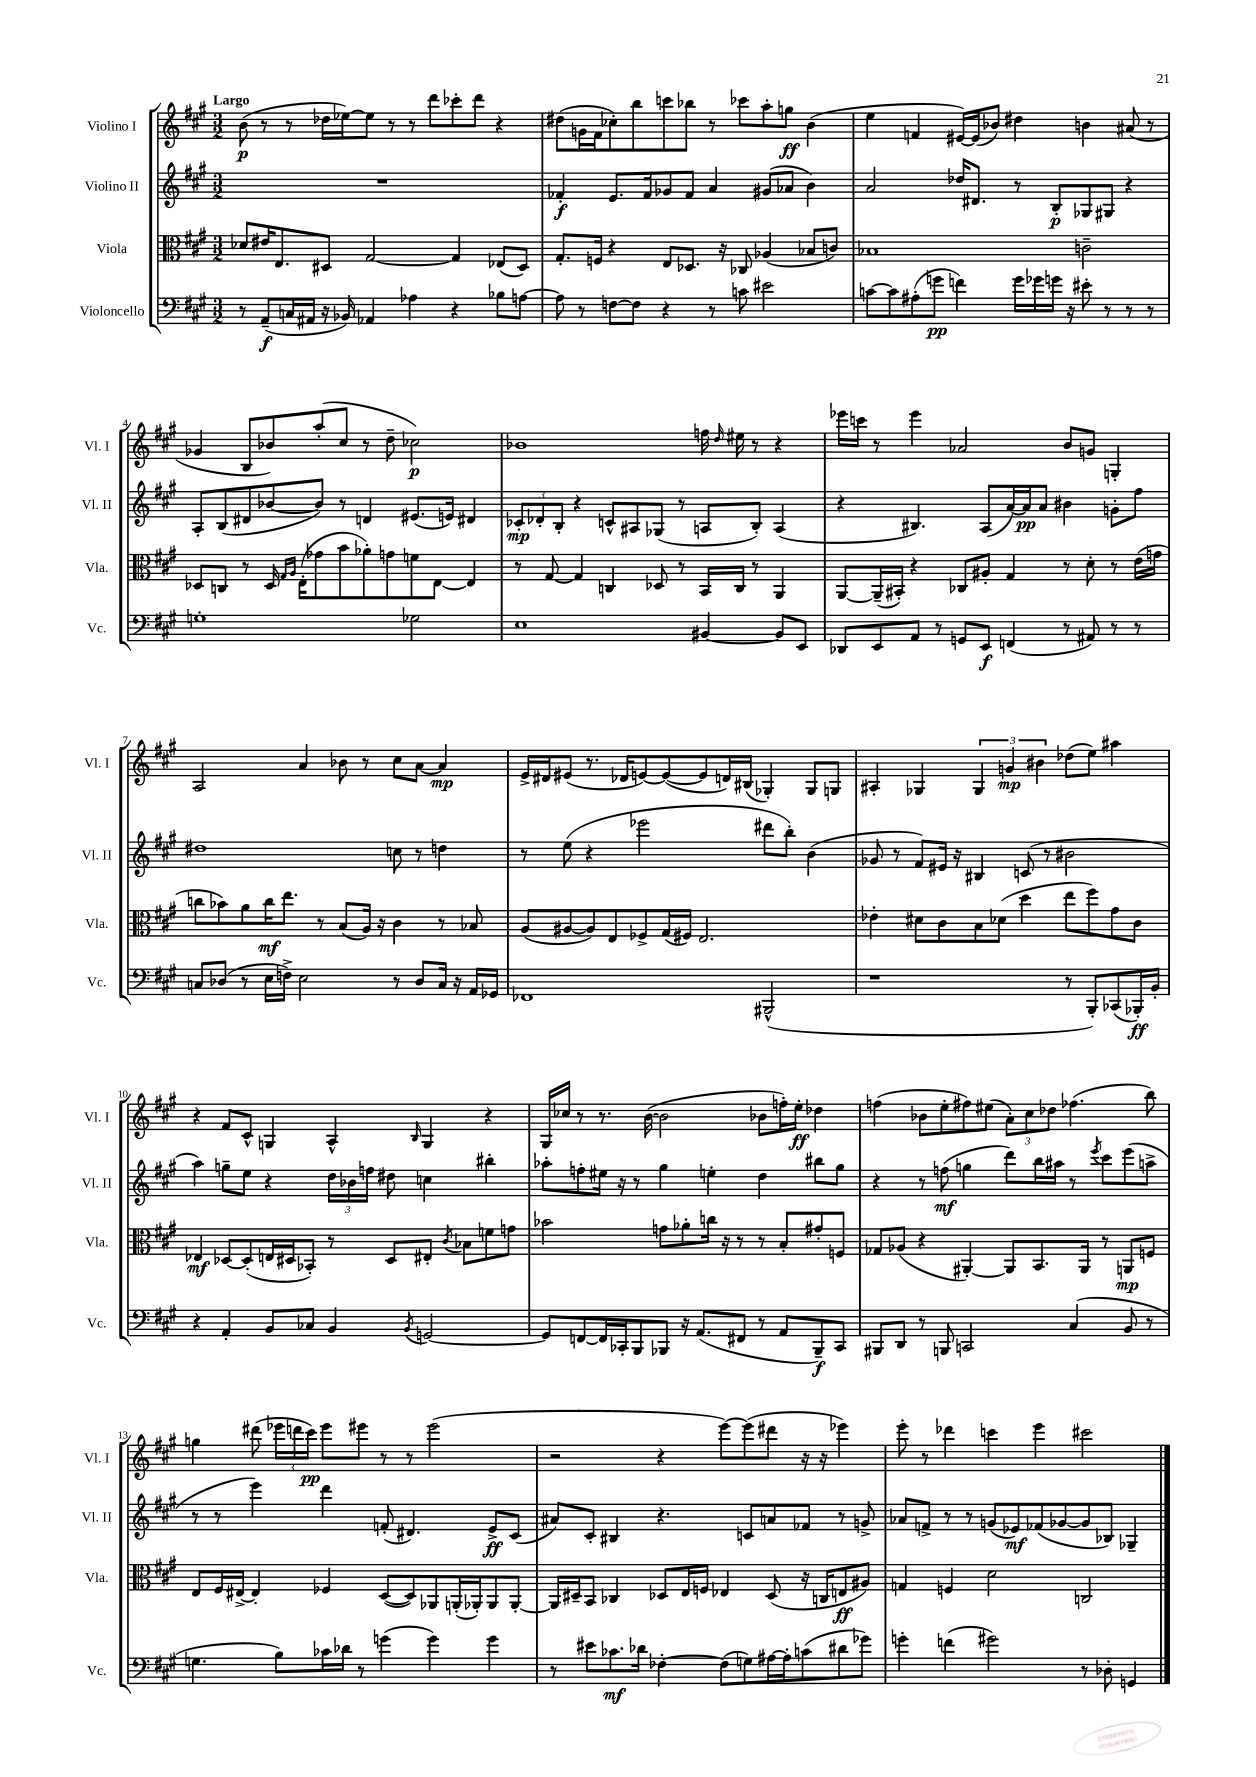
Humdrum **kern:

**kern	**dynam	**kern	**dynam	**kern	**dynam	**kern	**dynam
*part4	*part4	*part3	*part3	*part2	*part2	*part1	*part1
*staff4	*staff4	*staff3	*staff3	*staff2	*staff2	*staff1	*staff1
*I"Violoncello	*	*I"Viola	*	*I"Violino II	*	*I"Violino I	*
*I'Vc.	*	*I'Vla.	*	*I'Vl. II	*	*I'Vl. I	*
*clefF4	*	*clefC3	*	*clefG2	*	*clefG2	*
*k[f#c#g#]	*	*k[f#c#g#]	*	*k[f#c#g#]	*	*k[f#c#g#]	*
*M3/2	*	*M3/2	*	*M3/2	*	*M3/2	*
=1	=1	=1	=1	=1	=1	=1	=1
!	!	!	!	!	!	!LO:TX:a:B:t=Largo	!
8r	.	8d-X/L	.	1.r	.	(8b\	p
(8AA~/L	f	16e#X/K	.	.	.	8r	.
.	.	8.E/	.	.	.	.	.
16Cn/L	.	.	.	.	.	8r	.
16AA#X/JJ	.	.	.	.	.	.	.
16r	.	8D#X/J	.	.	.	16dd-X\LL	.
16BB-X/)	.	.	.	.	.	[16ee-X\J)	.
4AA-X/	.	[2G#/	.	.	.	8ee-\J]	.
.	.	.	.	.	.	8r	.
4A-X\	.	.	.	.	.	8r	.
.	.	.	.	.	.	8ddd\L	.
4r	.	4G#/]	.	.	.	8ccc-X'\	.
.	.	.	.	.	.	8ddd\J	.
8B-X\L	.	(8E-X/L	.	.	.	4r	.
[8An\J	.	8D#/J)	.	.	.	.	.
=2	=2	=2	=2	=2	=2	=2	=2
8A\]	.	8.G#'/L	.	4f-X'/	f	(8dd#X\L	.
8r	.	.	.	.	.	16gn\L	.
.	.	16Fn/Jk	.	.	.	16f#\J	.
[8Fn\L	.	4r	.	8.e/L	.	8cc-X'\)	.
8F\J]	.	.	.	.	.	8bb\	.
.	.	.	.	16f-/k	.	.	.
4r	.	8E/L	.	8g-X/	.	8cccn\	.
.	.	8.D-X/J	.	8f-/J	.	8bb-X\J	.
8r	.	.	.	4a/	.	8r	.
.	.	16r	.	.	.	.	.
8cn\	.	8C-X/	.	.	.	8ccc-X\L	.
2e#X\	.	(4A-X/	.	(8g#X/L	.	8aa'\	.
.	.	.	.	8a-X/J	.	8ggn\J	ff
.	.	8B-X/L	.	4b\)	.	(4b\	.
.	.	8cn/J)	.	.	.	.	.
=3	=3	=3	=3	=3	=3	=3	=3
[8cn\L	.	1B-X	.	2a/	.	4ee\	.
8c\]	.	.	.	.	.	.	.
(8A#X'\	.	.	.	.	.	4fn/	.
8gn\J	pp	.	.	.	.	.	.
4fn\)	.	.	.	16dd-X/KL	.	[16e#X/LL)	.
.	.	.	.	8.d#X/J	.	(16e#/J]	.
.	.	.	.	.	.	8b-X/J)	.
16g\LL	.	.	.	8r	.	4dd#X\	.
16g-X\	.	.	.	.	.	.	.
16gn\JJ	.	.	.	8B'/L	p	.	.
16r	.	.	.	.	.	.	.
8e#X'\	.	2cn~\	.	8G-X/	.	4bn\	.
8r	.	.	.	8G#X/J	.	.	.
8r	.	.	.	4r	.	(8a#X/	.
8r	.	.	.	.	.	8r	.
!!LO:LB:g=z
=4	=4	=4	=4	=4	=4	=4	=4
1Gn'	.	8D-X/L	.	8A'/L	.	4g-X/	.
.	.	8Cn/J	.	(8B/	.	.	.
.	.	8r	.	8d#X/	.	8B/L	.
.	.	16D-/	.	[8b-X/	.	8b-X/)	.
.	.	16qqG#/LL	.	.	.	.	.
.	.	16qqA/JJ	.	.	.	.	.
.	.	(16E'\KL	.	.	.	.	.
.	.	8g-X\	.	8b-/J])	.	(8aa'/	.
.	.	8b\	.	8r	.	8cc#/J	.
.	.	8a-X'\)	.	4dn/	.	8r	.
.	.	8gn\	.	.	.	8dd~\	.
2G-X\	.	8fn\	.	(8.e#X/L	.	2cc-X\)	p
.	.	[8E\J	.	.	.	.	.
.	.	.	.	16en/Jk)	.	.	.
.	.	4E/]	.	4d#X/	.	.	.
=5	=5	=5	=5	=5	=5	=5	=5
1E	.	8r	.	12c-X'/L	mp	1b-X	.
.	.	.	.	12d-X'/	.	.	.
.	.	[8G#/	.	.	.	.	.
.	.	.	.	12B'/J	.	.	.
.	.	4G#/]	.	4r	.	.	.
.	.	4Cn/	.	8cn^^/L	.	.	.
.	.	.	.	8A#X/	.	.	.
.	.	8D-X/	.	(8G-X/J	.	.	.
.	.	8r	.	8r	.	.	.
[4BB#X/	.	16BB/LL	.	8An/L	.	16ffn\	.
.	.	.	.	.	.	16qqdd/	.
.	.	16C/JJ	.	.	.	16ee#X\	.
.	.	8r	.	8B'/J)	.	8r	.
8BB#/L]	.	4AA/	.	(4A/	.	4r	.
8EE/J	.	.	.	.	.	.	.
=6	=6	=6	=6	=6	=6	=6	=6
8DD-X/L	.	[8AA/L	.	4r	.	16eee-X\LL	.
.	.	.	.	.	.	16cccn\JJ	.
8EE/	.	(16AA~/L]	.	.	.	8r	.
.	.	16BB#X'/JJ)	.	.	.	.	.
8AA/J	.	4r	.	4.B#X/)	.	4eee-\	.
8r	.	.	.	.	.	.	.
8GGn/L	.	8C-X/L	.	.	.	2a-X/	.
8EE/J	f	8A#X'/J	.	(8A/L	.	.	.
(4FFn/	.	4G#/	.	[16a/L)	.	.	.
.	.	.	.	16a/J]	pp	.	.
.	.	.	.	8a/J	.	.	.
8r	.	8r	.	4b#X\	.	8b/L	.
8AA#X/)	.	8d'\	.	.	.	8gn/J	.
8r	.	8r	.	8gn'\L	.	4Gn'/	.
8r	.	(16e\LL	.	8ff#\J	.	.	.
.	.	16gn\JJ	.	.	.	.	.
!!LO:LB:g=z
=7	=7	=7	=7	=7	=7	=7	=7
8Cn/L	.	8ccn\L	.	1dd#X	.	2A/	.
(8D-X/J	.	8b-X\)	.	.	.	.	.
8r	.	8a\	.	.	.	.	.
16E\LL	.	16cc\K	mf	.	.	.	.
16Fn^\JJ)	.	8.ee\J	.	.	.	.	.
2E\	.	.	.	.	.	4a/	.
.	.	8r	.	.	.	.	.
.	.	(8B/L	.	.	.	8b-X\	.
.	.	16A/Jk)	.	.	.	8r	.
.	.	16r	.	.	.	.	.
8r	.	4c#\	.	8ccn\	.	8cc#\L	.
8D-/L	.	.	.	8r	.	[8a\J	.
16C/Jk	.	8r	.	4ddn\	.	4a/]	mp
16r	.	.	.	.	.	.	.
16AA/LL	.	8B-X/	.	.	.	.	.
16GG-X/JJ	.	.	.	.	.	.	.
=8	=8	=8	=8	=8	=8	=8	=8
1FF-X	.	(8A/L	.	8r	.	16e^/LL	.
.	.	.	.	.	.	16d#X/J	.
.	.	[8A#X/	.	(8ee\	.	(8e#X/J	.
.	.	8A#/])	.	4r	.	8.r	.
.	.	8E/	.	.	.	.	.
.	.	.	.	.	.	16d-X/KL	.
.	.	8F-X^/	.	2eee-X\	.	[8en/)	.
.	.	(16G#/L	.	.	.	(8e/_	.
.	.	16F#X/JJ)	.	.	.	.	.
.	.	2.E/	.	.	.	8e/]	.
.	.	.	.	.	.	16dn/L)	.
.	.	.	.	.	.	(16B#X/JJ	.
(2BBB#X^^/	.	.	.	8ddd#X\L	.	4G-X'/)	.
.	.	.	.	8bb'\J)	.	.	.
.	.	.	.	(4b\	.	8G-/L	.
.	.	.	.	.	.	8Gn/J	.
=9	=9	=9	=9	=9	=9	=9	=9
1r	.	4e-X'\	.	8g-X/	.	4A#X'/	.
.	.	.	.	8r	.	.	.
.	.	8d#X\L	.	8f#/L)	.	4G-X/	.
.	.	8c#\	.	16e#X/Jk	.	.	.
.	.	.	.	16r	.	.	.
.	.	8B\	.	4B#X/	.	6G-/	.
.	.	(8d-X\J	.	.	.	.	.
.	.	.	.	.	.	6gn/	mp
.	.	4dd\	.	(8cn/	.	.	.
.	.	.	.	.	.	6b#X\	.
.	.	.	.	8r	.	.	.
8r	.	8ee\L	.	2b#X\	.	(8dd-X\L	.
8BBB'/L)	.	8ff#\)	.	.	.	8ee\J)	.
(8CC-X/	.	8g#\	.	.	.	4aa#X\	.
16BBB-X'/L)	ff	8c#\J	.	.	.	.	.
16BB'/JJ	.	.	.	.	.	.	.
!!LO:LB:g=z
=10	=10	=10	=10	=10	=10	=10	=10
4r	.	4E-X/	mf	4aa\)	.	4r	.
4AA'/	.	[8D-X/L	.	8ggn~\L	.	8f#/L	.
.	.	(8D-'/]	.	8ee\J	.	8c#^^/J	.
8BB/L	.	16En/L	.	4r	.	4Gn/	.
.	.	16D#X/J	.	.	.	.	.
8C-X/J	.	8BB-X'/J)	.	.	.	.	.
4BB/	.	8r	.	24dd\LL	.	4A^^/	.
.	.	.	.	24b-X\	.	.	.
.	.	.	.	24ffn\JJ	.	.	.
.	.	8D#/L	.	8dd#X\	.	.	.
8qBB/	.	.	.	.	.	16qqB/	.
[2GGn/	.	8E#X'/J	.	4ccn\	.	4G/	.
.	.	8qc#/	.	.	.	.	.
.	.	8B-X\L	.	.	.	.	.
.	.	8fn\	.	4bb#X'\	.	4r	.
.	.	8gn\J	.	.	.	.	.
=11	=11	=11	=11	=11	=11	=11	=11
8GG/L]	.	2b-X\	.	8aa-X'\L	.	16G#/LL	.
.	.	.	.	.	.	16cc-X/JJ	.
[8FFn/	.	.	.	8ffn'\	.	8r	.
16FF/L]	.	.	.	16ee#X\Jk	.	8.r	.
16CC-X'/J	.	.	.	16r	.	.	.
8BBB/	.	.	.	8r	.	.	.
.	.	.	.	.	.	([16b\	.
8BBB-X/J	.	8gn\L	.	4gg#\	.	2b\]	.
16r	.	8a-X'\	.	.	.	.	.
(8.AA/L	.	.	.	.	.	.	.
.	.	16ccn\Jk	.	4een'\	.	.	.
.	.	16r	.	.	.	.	.
8FF#X/J	.	8r	.	.	.	.	.
8r	.	8r	.	4dd\	.	8b-X\L	.
8AA/L	.	8B'/L	.	.	.	16ffn'\L)	.
.	.	.	.	.	.	16ee'\JJ	ff
8BBB-~/)	f	8g#X'/	.	8bb#X\L	.	4dd-X\	.
8CC-/J	.	8Fn/J	.	8gg#\J	.	.	.
=12	=12	=12	=12	=12	=12	=12	=12
8BBB#X/L	.	8G-X/L	.	4r	.	(4ffn\	.
8DD/J	.	(8A-X/J	.	.	.	.	.
8r	.	4r	.	8r	.	8b-X\L	.
8BBBn/	.	.	.	(8ffn\	mf	8ee'\	.
2CCn/	.	[4AA#X'/)	.	4ggn\	.	8ff#X\)	.
.	.	.	.	.	.	(8ee#X\J	.
.	.	8AA#/L]	.	8ddd\L)	.	12a'\L)	.
.	.	.	.	.	.	12cc#\	.
.	.	8.BB/	.	16bb\L	.	.	.
.	.	.	.	.	.	12dd-X\J	.
.	.	.	.	16aa#X\JJ	.	.	.
(4C#/	.	.	.	8r	.	(4.ff-X\	.
.	.	16AA#/Jk	.	.	.	.	.
.	.	.	.	8qeee/	.	.	.
.	.	8r	.	8ccc#\L	.	.	.
8BB/	.	8AAn/L	mp	(8eee\	.	.	.
8r	.	8Fn/J	.	8aan^\J	.	8bb\)	.
!!LO:LB:g=z
=13	=13	=13	=13	=13	=13	=13	=13
4.Gn\	.	8E/L	.	8r	.	4ggn\	.
.	.	16F#/L	.	8r	.	.	.
.	.	[16E#X^/JJ	.	.	.	.	.
.	.	4E#'/]	.	4eee\)	.	(8ddd#X\	.
8B\L)	.	.	.	.	.	24eee-X\LL	.
.	.	.	.	.	.	24dddn\	.
.	.	.	.	.	.	24ccc#\JJ)	pp
16c-X\L	.	4F-X/	.	4ddd\	.	8eee-\L	.
16d-X\JJ	.	.	.	.	.	.	.
8r	.	.	.	.	.	8eee#X\J	.
(4gn\	.	([8D/L	.	(8fn'/	.	8r	.
.	.	8D/])	.	4.d#X/)	.	8r	.
4g\)	.	8AA-X/	.	.	.	(2eee#\	.
.	.	(16AAn'/L	.	.	.	.	.
.	.	16AA-X'/J)	.	.	.	.	.
4g\	.	8AA-/	.	8e^/L	ff	.	.
.	.	[8AA-'/J	.	(8c#/J	.	.	.
=14	=14	=14	=14	=14	=14	=14	=14
8r	.	16AA-/LL]	.	8a#X/L)	.	2r	.
.	.	16D#X~/J	.	.	.	.	.
8e#X\L	.	8BB/J	.	8c#'/J	.	.	.
8.c-X\	mf	4C-X/	.	4B#X/	.	.	.
16d-X\Jk	.	.	.	.	.	.	.
[4F-X'\	.	8D-X/L	.	4.r	.	4r	.
.	.	16E/L	.	.	.	.	.
.	.	16Fn/JJ	.	.	.	.	.
(8F-\L]	.	4E-X/	.	.	.	[8eee\L)	.
8Gn\)	.	.	.	8cn/L	.	(8eee\]	.
[16A#X\L	.	(8D-/	.	8an/	.	8ddd#X\J	.
16A#'\J]	.	.	.	.	.	.	.
(8cn\	.	16r	.	8f-X/J	.	16r	.
.	.	16Cn/KL	.	.	.	16r	.
8d#X\	.	8En/	ff	8r	.	4eee-X\)	.
8g-X\J)	.	8A#X/J)	.	8gn^/	.	.	.
=15	=15	=15	=15	=15	=15	=15	=15
4gn'\	.	4Gn/	.	8a-X/L	.	8eee'\	.
.	.	.	.	8fn^/J	.	8r	.
(4fn\	.	4Fn/	.	8r	.	4ddd-X\	.
.	.	.	.	8r	.	.	.
2g#X\)	.	2d\	.	(8gn/L	.	4cccn\	.
.	.	.	.	8e-X/)	mf	.	.
.	.	.	.	(8f-X/	.	4eee\	.
.	.	.	.	[8g-X/	.	.	.
8r	.	2Cn/	.	8g-/]	.	2ccc#X\	.
8D-X'\	.	.	.	8B-X/J)	.	.	.
4GGn/	.	.	.	4G-X~/	.	.	.
==	==	==	==	==	==	==	==
*-	*-	*-	*-	*-	*-	*-	*-
